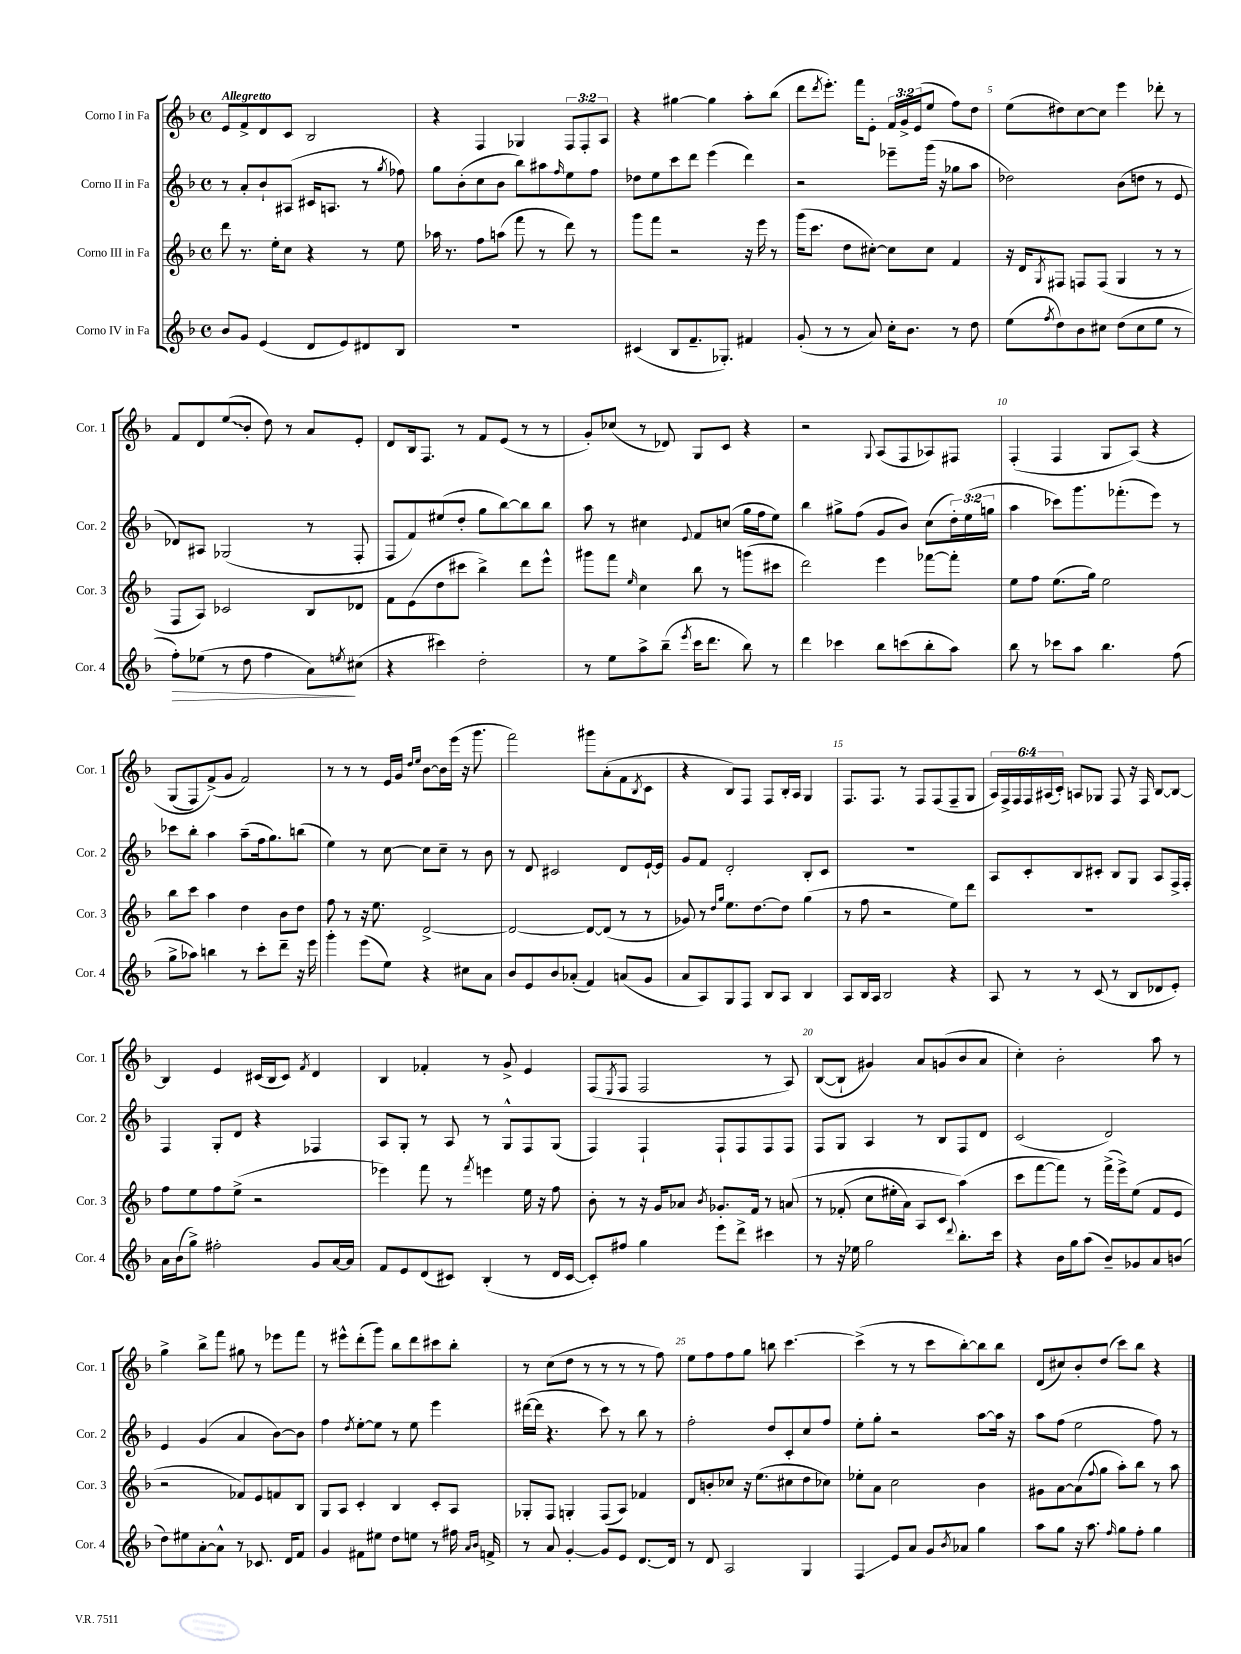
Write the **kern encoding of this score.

**kern	**kern	**kern	**kern
*staff4	*staff3	*staff2	*staff1
*clefG2	*clefG2	*clefG2	*clefG2
*k[b-]	*k[b-]	*k[b-]	*k[b-]
*M4/4	*M4/4	*M4/4	*M4/4
*met(c)	*met(c)	*met(c)	*met(c)
8b-	8ddd	8r	8e
8g	8.r	8a'	8f^
(4e	.	8b-`	8d
.	16ee'	.	.
.	8cc	(8A#	8c
8d	4r	16c#	2B-
.	.	8.A	.
8e)	.	.	.
8d#	8r	8r	.
.	.	8qgg	.
8B-	8ee	8ff-)	.
=	=	=	=
1r	16aa-	8gg	4r
.	8.r	.	.
.	.	(8b-'	.
.	8ff	8cc	4F
.	(8aa	8b-	.
.	8fff	8bb-)	4G-
.	8r	8aa#	.
.	.	16qqff	.
.	8ddd)	8ee	12F
.	.	.	12F'
.	8r	8ff	.
.	.	.	12A
=	=	=	=
(4c#	8ggg	8dd-	4r
.	8fff	8ee	.
8B-	2r	8ccc	[4gg#
8.f~	.	8ddd	.
.	.	(4eee	4gg#]
8.G-')	.	.	.
4f#	16r	4ddd)	8aa'
.	16eee	.	.
.	8r	.	(8bb-
=	=	=	=
(8g'	(16ggg	2r	8ddd
.	8.ccc	.	.
.	.	.	8qddd
8r	.	.	8.eee')
8r	8dd	.	.
.	.	.	16fff
8a)	[8cc#')	.	8e'
16cc'	8cc#]	8eee-~	24f
.	.	.	24g^
8.b-	.	.	.
.	.	.	(24e
.	8cc#	(16ggg	8ee
.	.	16r	.
8r	4f	8gg-	8ff)
8dd	.	8aa	8dd
=	=	=	=
(8ee	16r	2dd-)	(8ee
.	16d	.	.
8qff	8qG	.	.
8dd)	8F#	.	8dd#)
8b-	8F	.	[8cc
8cc#	(8F	.	8cc]
(8dd	4G	(8b-	4eee
8cc#	.	8dd	.
8ee	8r	8r	8ddd-'
8r	8r	8e	8r
=	=	=	=
8ff')	8F	8d-)	8f
(8ee-	8A)	8A#	8d
8r	2c-	(2G-	(8ee
8dd	.	.	8b-'
4ff	.	.	8dd)
.	.	.	8r
8a)	8B-	8r	8a
8qee	.	.	.
(8cc#	8d-	8F'	8e'
=	=	=	=
4r	8f	8F	8d
.	(8e	8f)	16B-
.	.	.	8.F
4ccc#)	8dd	(8ee#	.
.	8ccc#	8dd'	8r
2dd'	4bb-^)	8gg	8f
.	.	[8bb-)	(8e
.	8ddd	8bb-]	8r
.	8eee^^	8bb-	8r
=	=	=	=
8r	8ggg#	8aa	8g')
8ee	8fff	8r	(8cc-
.	16qqee	.	.
8aa^	4cc	4cc#	8r
(8bb-~	.	.	8d-)
8qeee	.	8qqe	.
16ccc	8bb-	8f	8G
8.ddd	.	.	.
.	8r	(8cc	8c
8bb-)	(8ggg	16gg	4r
.	.	16ff	.
8r	8ccc#	8ee)	.
=	=	=	=
4ddd	2ddd)	4bb-	2r
4ccc-	.	8gg#^	.
.	.	(8ff	.
.	.	.	8qqG
8bb-	4eee	8g	(8A
(8ccc	.	8b-)	8F
8bb-'	[8fff-	(8cc	8A-)
8aa)	8fff-']	24dd')	8F#
.	.	(24ee	.
.	.	24gg	.
=	=	=	=
8bb-	8ee	4aa	(4F'
8r	8ff	.	.
8ccc-	(8.ee	8ccc-)	4F
8aa	.	8.ggg	.
.	16gg)	.	.
4.bb-	2ee	.	8G
.	.	(8.fff-'	.
.	.	.	&(8A)
.	.	8eee)	4r
(8ff	.	8r	.
=	=	=	=
8gg^	8bb-	8ccc-	(8G
8aa-)	8ccc	8bb-'	8F)
4bb	4aa	4aa	(8f^&)
.	.	.	8g
8r	4dd	(8aa~	2f)
8ccc'	.	16ff	.
.	.	8.gg)	.
8ddd~	8b-	.	.
16r	8dd	(8bb	.
16eee	.	.	.
=	=	=	=
4ggg'	8ff	4ee)	8r
.	8r	.	8r
(8eee	16r	8r	8r
.	8.ee	.	.
8ee)	.	[8cc	16e
.	.	.	16g
.	.	.	16qqdd
.	.	.	16qqee
4r	[2d^	8cc]	[8b-
.	.	8cc~	16b-]
.	.	.	(16eee
8cc#	.	8r	16r
.	.	.	8.ggg
8a	.	8b-	.
=	=	=	=
8b-	2d_	8r	2fff)
8e	.	8d	.
8b-	.	2c#	.
(8a-'	.	.	.
4f)	8d_	.	8ggg#
.	(8d]	.	(8a'
(8a	8r	8d	8f
.	.	.	8qB-
8g	8r	[16e`	8c
.	.	16e]	.
=	=	=	=
8a	8g-)	8g	4r
8A)	8r	8f	.
.	16qqdd	.	.
.	16qqgg	.	.
8G	8.ee	2d'	8B-)
8F	.	.	8F
.	[8.dd	.	.
8B-	.	.	8F
8A	8dd]	.	16B-'
.	.	.	16A
4B-	(4gg	8B-'	4G
.	.	8c	.
=	=	=	=
8A	8r	1r	8.F
16B-	8ff	.	.
16A	.	.	8.F
2B-	2r	.	.
.	.	.	8r
.	.	.	8F
.	.	.	(8F
4r	8ee)	.	8F~
.	8ddd	.	8G
=	=	=	=
8A	1r	8A	24A)
.	.	.	24F^
.	.	.	24F
8r	.	8c'	24F
.	.	.	(24A#
.	.	.	24c')
8r	.	8B-	8A
(8c	.	8c#'	8G-
8r	.	8B-	8F
8B-	.	8G	16r
.	.	.	16F
8d-	.	8A	[8B-
8e')	.	16F^	8B-_
.	.	16F'	.
=	=	=	=
16a	8ff	4F	4B-]
(16b-	.	.	.
8gg^)	8ee	.	.
2ff#'	8ff	8G'	4e
.	(8ee^	8d	.
.	2r	4r	(16c#
.	.	.	16B-
.	.	.	8c#)
.	.	.	8qf
8g	.	4F-	4d
[16a	.	.	.
16a]	.	.	.
=	=	=	=
8f	4eee-)	8A	4B-
8e	.	8G'	.
(8d	8fff	8r	4f-'
8c#)	8r	8A	.
.	8qfff	.	.
(4B-'	4eee	8r	8r
.	.	8G^^	8g^
8r	16ee	8F	4e
.	16r	.	.
16d	8ff	(8G	.
[16c#	.	.	.
=	=	=	=
8c#'])	8b-'	4F)	(8F
.	.	.	8qE
8ff#	8r	.	8F
4gg	16r	4F`	2F
.	16g	.	.
.	8a-	.	.
.	8qb-	.	.
8eee	8.g-'	8F`	.
8ddd^	.	8F	.
.	16f	.	.
4ccc#	8r	8F	8r
.	&(8a	8F	8A)
=	=	=	=
8r	8r	8F	([8B-
16r	(8f-'	8G	8B-`]
16ee-	.	.	.
2gg	8cc	4A	4g#)
.	16ee#'	.	.
.	16a)	.	.
.	8A	8r	8a
.	8c	8B-	(8g
8qqddd	.	.	.
8.bb-'	(4aa&)	8F	8b-
.	.	8d	8a
16ccc	.	.	.
=	=	=	=
4r	8ccc	(2c	4cc')
.	[8fff	.	.
16b-	8fff])	.	2b-'
16gg	.	.	.
(8aa	8r	.	.
8b-~)	(16fff^	2d)	.
.	16eee^)	.	.
8g-	(8ee	.	.
8a	8f	.	8aa
(8b	8e	.	8r
=	=	=	=
8dd)	2r	4e	4gg^
8ee#	.	.	.
[8a'	.	(4g	8bb-^
8a^^]	.	.	8fff
8r	8f-)	4a	8gg#
8.c-	8e	.	8r
.	8f	[8b-)	8eee-
16d	.	.	.
8f	8B-	8b-]	8fff
=	=	=	=
4g	8G	4ff	8r
.	8A	.	8eee#^^
.	.	8qdd	.
8f#	4c'	[8ee'	(8ddd'
8ee#	.	8ee]	8ggg)
8dd	4B-	8r	8bb-
8ee	.	8ee	8ddd
8r	8c'	4eee	8ccc#
16ff#	8A	.	8bb-'
16qqa	.	.	.
16qqb-	.	.	.
16f^	.	.	.
=	=	=	=
8r	8G-'	([16ddd#	8r
.	.	16ddd#]	.
8a	8F	4.r	(8cc
[4g'	4G'	.	8dd
.	.	.	8r
8g]	(8F	8ccc)	8r
8e	8A)	8r	8r
[8.d	4f-	8bb-	8r
.	.	8r	8ff)
16d]	.	.	.
=	=	=	=
8r	8d	2ff'	8ee
8d	8b'	.	8ff
2A	8cc-	.	8ff
.	16r	.	8gg
.	(8.ee	.	.
.	.	8dd	8bb
.	8cc#	8c'	[4.ccc
4G	8dd	8cc	.
.	8cc-)	8ff	.
=	=	=	=
4F	8ee-'	8ee'	(4ccc^]
.	8a	8gg'	.
8e	2cc	2r	8r
8a	.	.	8r
8g	.	.	8ccc
8qb-	.	.	.
8a-	.	.	[8bb-')
4gg	4b-	[8aa	8bb-]
.	.	16aa]	8bb-
.	.	16r	.
=	=	=	=
8aa	8g#	8aa	(8d
8gg	[8a	(8ff	8cc#)
16r	(8a]	2ee	8b-'
8.aa	.	.	.
.	8qqff	.	.
.	8gg	.	(8dd
16qqff	.	.	.
8gg	8aa')	.	8ccc)
8ff'	8bb-	.	8bb-
4gg	8r	8ff)	4r
.	8aa	8r	.
==	==	==	==
*-	*-	*-	*-
